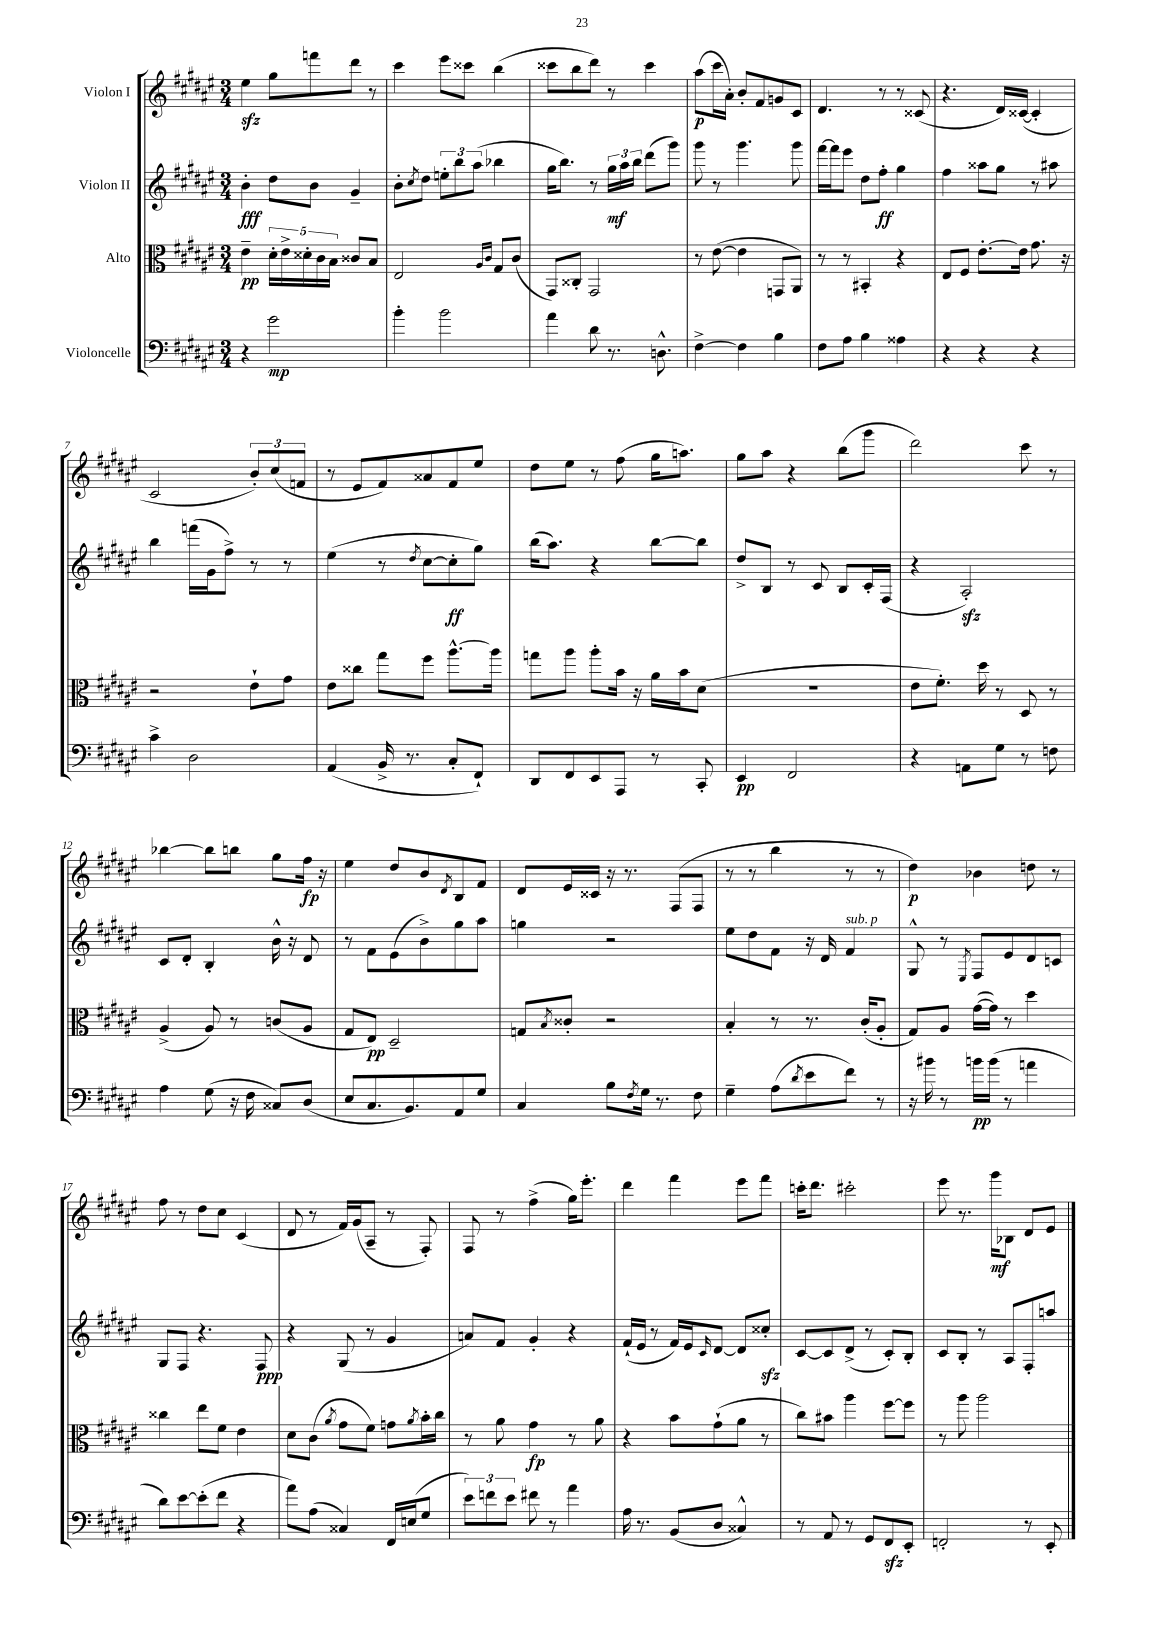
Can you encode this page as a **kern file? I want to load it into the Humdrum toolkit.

**kern	**kern	**kern	**kern
*staff4	*staff3	*staff2	*staff1
*clefF4	*clefC3	*clefG2	*clefG2
*k[f#c#g#d#a#e#]	*k[f#c#g#d#a#e#]	*k[f#c#g#d#a#e#]	*k[f#c#g#d#a#e#]
*M3/4	*M3/4	*M3/4	*M3/4
4r	4e#~	4b'	4ee#
2g#	20d#'	8dd#	8gg#
.	20e#^	.	.
.	20d##'	.	.
.	.	8b	8fff
.	20c#	.	.
.	20B	.	.
.	8c##	4g#~	8ddd#
.	8B	.	8r
=	=	=	=
4b'	2E#	8b'	4ccc#
.	.	8qcc#	.
.	.	8dd#	.
2b	.	12ee'	8eee#
.	.	12bb	.
.	.	.	8ccc##
.	.	(12aa#	.
.	16qqA#	.	.
.	16qqc#	.	.
.	8G#	4bb-	(4bb
.	(8c#	.	.
=	=	=	=
4a#	8GG#)	16gg#	8ccc##
.	.	8.bb)	.
.	8C##'	.	8bb
8d#	2GG#	8r	8ddd#)
8.r	.	24gg#	8r
.	.	24aa#	.
.	.	24bb	.
.	.	(8ddd#	4ccc##
8.D^^	.	.	.
.	.	8ggg#)	.
=	=	=	=
[4F#^	8r	8ggg#	(8aa#
.	([8e#	8r	16ccc#
.	.	.	16a#')
4F#]	4e#]	4.ggg#	8b'
.	.	.	8f#
4B	8GG	.	8g
.	8AA#)	8ggg#	8c#
=	=	=	=
8F#	8r	[16fff#	4.d#
.	.	16fff#]	.
8A#	8r	8eee#	.
4B	4BB#'	8dd#	.
.	.	8ff#'	8r
4A##	4r	4gg#	8r
.	.	.	(8c##
=	=	=	=
4r	8E#	4ff#	4.r
.	8F#	.	.
4r	[8.e#'	8aa##	.
.	.	8gg#	16d#)
.	16e#]	.	([16c##
4r	8.g#	8r	4c##']
.	.	8aa#	.
.	16r	.	.
=	=	=	=
4c#^	2r	4bb	2c#
2D#	.	(16fff	.
.	.	16g#	.
.	.	8ff#^)	.
.	8e#`	8r	12b')
.	.	.	(12cc#
.	8g#	8r	.
.	.	.	12f
=	=	=	=
(4AA#	8e#	(4ee#	8r
.	8cc##	.	8e#
16BB^	8gg#	8r	8f#)
8.r	.	.	.
.	.	8qdd#	.
.	8ff#	[8cc#	8a##
8C#'	[8.aa#^^	8cc#']	8f#
8FF#`)	.	8gg#)	8ee#
.	16aa#]	.	.
=	=	=	=
8DD#	8gg	(16bb	8dd#
.	.	8.aa#)	.
8FF#	8aa#	.	8ee#
8EE#	8aa#'	4r	8r
8AAA#	16b	.	(8ff#
.	16r	.	.
8r	16a#	[8bb	16gg#
.	16b	.	8.aa)
8CC#'	(8d#	8bb]	.
=	=	=	=
4EE#	2.r	8dd#^	8gg#
.	.	8B	8aa#
2FF#	.	8r	4r
.	.	8c#	.
.	.	8B	(8bb
.	.	16c#'	8ggg#
.	.	(16F#	.
=	=	=	=
4r	8e#	4r	2ddd#)
.	8.f#')	.	.
8AA	.	2A#')	.
.	16dd#	.	.
8G#	8r	.	.
8r	8D#	.	8ccc#
8F	8r	.	8r
=	=	=	=
4A#	(4A#^	8c#	[4bb-
.	.	8d#'	.
(8G#	8A#)	4B'	8bb-]
16r	8r	.	8bb
16F#	.	.	.
8C##)	(8c	16b^^	8gg#
.	.	16r	.
(8D#	8A#	8d#	16ff#
.	.	.	16r
=	=	=	=
8E#	8G#	8r	4ee#
8.C#	8E#)	8f#	.
.	2D#~	(8e#	8dd#
8.BB)	.	.	.
.	.	8b^)	8b
.	.	.	8qd#
8AA#	.	8gg#	8B
8G#	.	8aa#	8f#
=	=	=	=
4C#	8G	4gg	8d#
.	8qB	.	.
.	8c##'	.	16e#
.	.	.	16c##
8B	2r	2r	16r
.	.	.	8.r
8qF#	.	.	.
16G#	.	.	.
8.r	.	.	.
.	.	.	(8F#
8F#	.	.	8F#
=	=	=	=
4G#~	4B'	8ee#	8r
.	.	8dd#	8r
(8A#	8r	8f#	4bb
8qd#	.	.	.
8e#	8.r	16r	.
.	.	16d#	.
8f#)	.	4f#	8r
.	(16c#'	.	.
8r	8A#'	.	8r
=	=	=	=
16r	8G#)	8G#^^	4dd#)
16b#	.	.	.
8r	8A#	8r	.
.	.	8qE#	.
16b	([16g#	8F#	4b-
(16b	16g#])	.	.
8r	8r	8e#	.
4a	4dd#	8d#	8dd
.	.	8c	8r
=	=	=	=
8d#)	4cc##	8G#	8ff#
[8e#	.	8F#	8r
(8e#']	8ee#	4.r	8dd#
8f#	8f#	.	8cc#
4r	4e#	.	(4c#
.	.	8F#	.
=	=	=	=
8a#)	8d#	4r	8d#
(8A#	(8c#	.	8r
.	8qa#	.	.
4C##)	8g#	(8G#	16f#)
.	.	.	(16g#
.	8f#)	8r	8A#~
16FF#	8g	4g#	8r
(16E	.	.	.
.	8qa#	.	.
8G#	16b'	.	8F#')
.	16cc#	.	.
=	=	=	=
12e#)	8r	8a)	8F#
12f	.	.	.
.	8a#	8f#	8r
12e#	.	.	.
8f#	4g#	4g#'	(4ff#^
8r	.	.	.
4a#	8r	4r	16gg#)
.	.	.	8.eee#'
.	8a#	.	.
=	=	=	=
16A#	4r	(16f#`	4ddd#
8.r	.	16e#	.
.	.	8r	.
(8BB	8b	16f#)	4fff#
.	.	16e#	.
.	.	16qqc#	.
8D#	(8g#`	[8d#	.
4C##^^)	8a#	8d#]	8eee#
.	8r	8cc##'	8fff#
=	=	=	=
8r	8cc#)	[8c#	16ccc'
.	.	.	8.ddd#
8AA#	8b#	8c#]	.
8r	4aa#	(8d#^	2ccc#'
8GG#	.	8r	.
8FF#	[8ff#	8c#')	.
8EE#'	8ff#]	8B'	.
=	=	=	=
2FF'	8r	8c#	8eee#
.	8aa#	8B'	8.r
.	2aa#	8r	.
.	.	.	16ggg#
.	.	8A#	8B-
8r	.	8F#'	8d#
8EE#'	.	8aa	8e#
==	==	==	==
*-	*-	*-	*-
